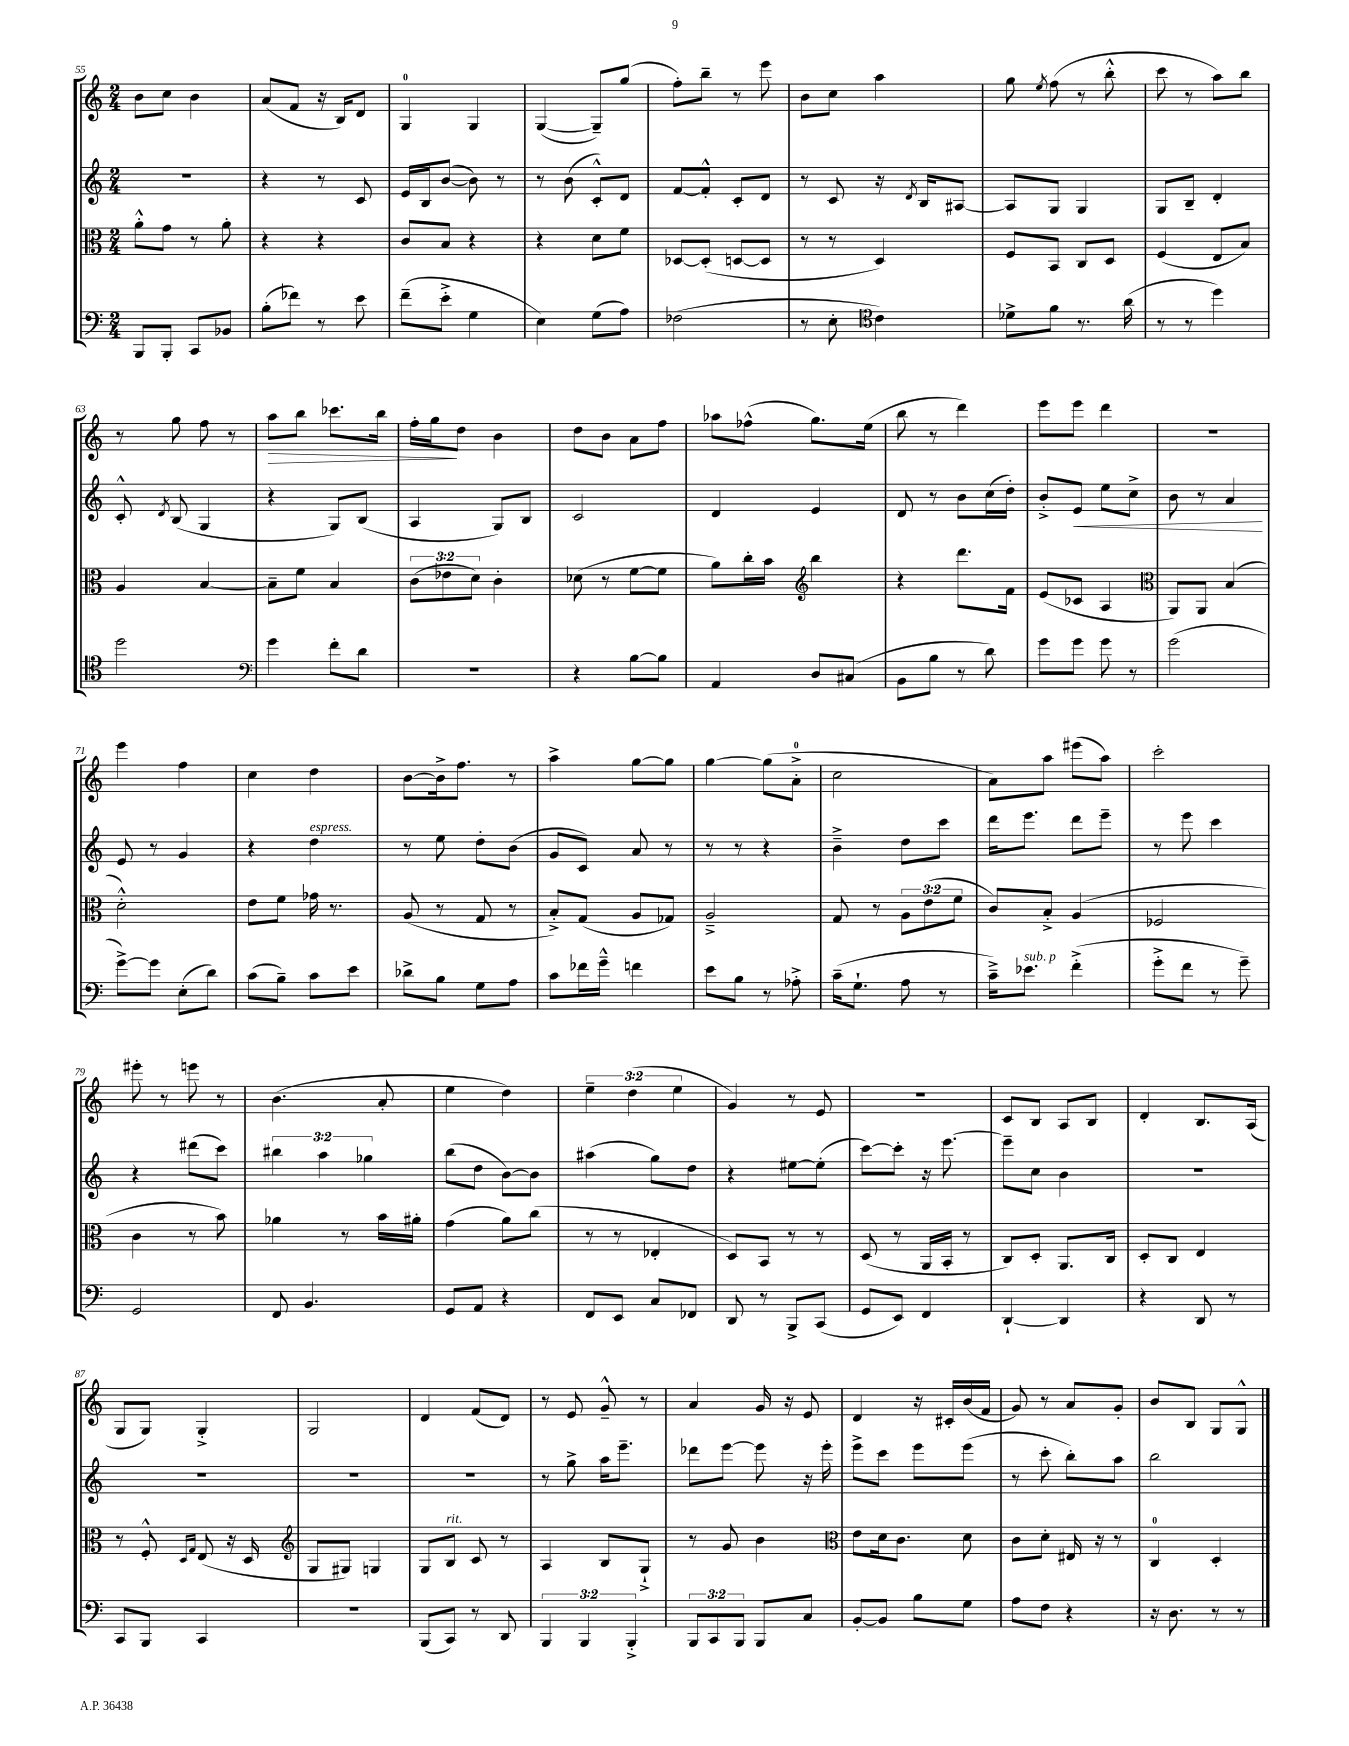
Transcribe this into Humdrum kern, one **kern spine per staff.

**kern	**kern	**kern	**dynam	**kern	**dynam
*part4	*part3	*part2	*part2	*part1	*part1
*staff4	*staff3	*staff2	*staff2	*staff1	*staff1
*clefF4	*clefC3	*clefG2	*	*clefG2	*
*k[]	*k[]	*k[]	*	*k[]	*
*M2/4	*M2/4	*M2/4	*	*M2/4	*
=55	=55	=55	=55	=55	=55
8BBB/L	8a'^^\L	2r	.	8b\L	.
8BBB'/J	8g\J	.	.	8cc\J	.
8CC/L	8r	.	.	4b\	.
8BB-X/J	8a'\	.	.	.	.
=56	=56	=56	=56	=56	=56
(8B'\L	4r	4r	.	(8a/L	.
8f-X\J)	.	.	.	8f/J	.
8r	4r	8r	.	16r	.
.	.	.	.	16B/KL)	.
8e\	.	8c/	.	8d/J	.
=57	=57	=57	=57	=57	=57
(8f~\L	8c/L	16e/LL	.	4G/	.
.	.	16B/J	.	.	.
8e'^\J	8B/J	([8b/J	.	.	.
4G\	4r	8b\])	.	4G/	.
.	.	8r	.	.	.
=58	=58	=58	=58	=58	=58
4E\)	4r	8r	.	([4G/	.
.	.	(8b\	.	.	.
(8G\L	8d\L	8c'^^/L)	.	8G~/L])	.
8A\J)	8f\J	8d/J	.	(8gg/J	.
=59	=59	=59	=59	=59	=59
(2F-X\	[8D-X/L	[8f/L	.	8ff'\L)	.
.	(8D-'/J]	8f'^^/J]	.	8bb~\J	.
.	[8Dn/L	8c'/L	.	8r	.
.	8D/J]	8d/J	.	8eee\	.
=60	=60	=60	=60	=60	=60
8r	8r	8r	.	8b\L	.
8E'\	8r	8c/	.	8cc\J	.
*clefC4	*	*	*	*	*
4c\)	4D/)	16r	.	4aa\	.
.	.	8qd/	.	.	.
.	.	16B/KL	.	.	.
.	.	[8A#X/J	.	.	.
=61	=61	=61	=61	=61	=61
8d-X^\L	8F/L	8A#/L]	.	8gg\	.
.	.	.	.	8qee/	.
8f\J	8BB/J	8G/J	.	(8ff\	.
8.r	8C/L	4G/	.	8r	.
.	8D/J	.	.	8bb'^^\	.
(16a\	.	.	.	.	.
=62	=62	=62	=62	=62	=62
8r	(4F/	8G/L	.	8ccc\	.
8r	.	8B~/J	.	8r	.
4dd\)	8E/L	4d'/	.	8aa\L)	.
.	8B/J)	.	.	8bb\J	.
!!LO:LB:g=z
=63	=63	=63	=63	=63	=63
2dd\	4A/	8c'^^/	.	8r	.
.	.	8qd/	.	.	.
.	.	(8B/	.	8gg\	.
.	[4B/	4G/	.	8ff\	.
.	.	.	.	8r	.
=64	=64	=64	=64	=64	=64
*clefF4	*	*	*	*	*
!	!	!	!	!	!LO:HP:b
4g\	8B~\L]	4r	.	8aa\L	>
.	8f\J	.	.	8bb\J	.
8f'\L	4B/	8G/L)	.	8.ccc-X\L	.
8d\J	.	(8B/J	.	.	.
.	.	.	.	16bb\Jk	.
=65	=65	=65	=65	=65	=65
2r	(12c\L	4A/	.	16ff'\LL	.
.	.	.	.	16gg\J	.
.	12e-X\	.	.	.	.
.	.	.	.	8dd\J	]
.	12d\J)	.	.	.	.
.	4c'\	8G/L)	.	4b\	.
.	.	8B/J	.	.	.
=66	=66	=66	=66	=66	=66
4r	(8d-X\	2c/	.	8dd\L	.
.	8r	.	.	8b\J	.
[8B\L	[8f\L	.	.	8a\L	.
8B\J]	8f\J]	.	.	8ff\J	.
=67	=67	=67	=67	=67	=67
4AA/	8a\L)	4d/	.	8aa-X\L	.
.	16cc'\L	.	.	(8ff-X^^\J	.
.	16b\JJ	.	.	.	.
*	*clefG2	*	*	*	*
8D/L	4bb\	4e/	.	8.gg\L)	.
(8C#X/J	.	.	.	.	.
.	.	.	.	(16ee\Jk	.
=68	=68	=68	=68	=68	=68
8BB\L	4r	8d/	.	8bb\	.
8B\J	.	8r	.	8r	.
8r	8.ddd\L	8b\L	.	4ddd\)	.
8d\)	.	(16cc\L	.	.	.
.	16f\Jk	16dd'\JJ)	.	.	.
=69	=69	=69	=69	=69	=69
8g\L	(8e/L	8b'^/L	.	8eee\L	.
!	!	!	!LO:HP:b	!	!
8g\J	8c-X/J	8e/J	<	8eee\J	.
8g\	4A/	8ee\L	.	4ddd\	.
8r	.	8cc^\J	.	.	.
=70	=70	=70	=70	=70	=70
*	*clefC3	*	*	*	*
(2g\	8AA/L)	8b\	.	2r	.
.	8AA/J	8r	.	.	.
.	(4B/	4a/	.	.	.
.	.	.	[	.	.
!!LO:LB:g=z
=71	=71	=71	=71	=71	=71
[8g^\L)	2d'^^\)	8e/	.	4eee\	.
8g\J]	.	8r	.	.	.
(8E'\L	.	4g/	.	4ff\	.
8d\J)	.	.	.	.	.
=72	=72	=72	=72	=72	=72
(8c\L	8e\L	4r	.	4cc\	.
8B~\J)	8f\J	.	.	.	.
!	!	!LO:TX:a:i:t=espress.	!	!	!
8c\L	16g-X\	4dd\	.	4dd\	.
.	8.r	.	.	.	.
8e\J	.	.	.	.	.
=73	=73	=73	=73	=73	=73
8d-X^\L	(8A/	8r	.	[8b\L	.
8B\J	8r	8ee\	.	16b^\k]	.
.	.	.	.	8.ff\J	.
8G\L	8G/	8dd'\L	.	.	.
8A\J	8r	(8b\J	.	8r	.
=74	=74	=74	=74	=74	=74
8c\L	8B'^/L)	8g/L	.	4aa^\	.
16f-X\L	(8G/J	8c/J)	.	.	.
16g~^^\JJ	.	.	.	.	.
4fn\	8A/L	8a/	.	[8gg\L	.
.	8G-X/J)	8r	.	8gg\J]	.
=75	=75	=75	=75	=75	=75
8e\L	2A~^/	8r	.	[4gg\	.
8B\J	.	8r	.	.	.
8r	.	4r	.	(8gg\L]	.
8A-X'^\	.	.	.	8a'^\J	.
=76	=76	=76	=76	=76	=76
(16c~\KL	8G/	4b~^\	.	2cc\	.
8.G`\J	.	.	.	.	.
.	8r	.	.	.	.
8A\	12A\L	8dd\L	.	.	.
.	(12e\	.	.	.	.
8r	.	8ccc\J	.	.	.
.	12f\J	.	.	.	.
=77	=77	=77	=77	=77	=77
16c~^\KL)	8c/L)	16ddd\KL	.	8a\L)	.
!LO:TX:a:i:t=sub. p	!	!	!	!	!
8.e-X\J	.	8.eee\J	.	.	.
.	8B'^/J	.	.	8aa\J	.
(4f'^\	(4A/	8ddd\L	.	(8eee#X\L	.
.	.	8eee~\J	.	8aa\J)	.
=78	=78	=78	=78	=78	=78
8g'^\L	2F-X/	8r	.	2ccc'\	.
8f\J	.	8eee\	.	.	.
8r	.	4ccc\	.	.	.
8g~\)	.	.	.	.	.
!!LO:LB:g=z
=79	=79	=79	=79	=79	=79
2GG/	4c\	4r	.	8eee#X'\	.
.	.	.	.	8r	.
.	8r	(8ddd#X\L	.	8eeen\	.
.	8b\)	8ccc\J)	.	8r	.
=80	=80	=80	=80	=80	=80
8FF/	4a-X\	6bb#X\	.	(4.b\	.
4.BB/	.	.	.	.	.
.	.	6aa\	.	.	.
.	8r	.	.	.	.
.	.	6gg-X\	.	.	.
.	16b\LL	.	.	8a'/	.
.	16a#X'\JJ	.	.	.	.
=81	=81	=81	=81	=81	=81
8GG/L	(4g\	(8bb\L	.	4ee\	.
8AA/J	.	8dd\J	.	.	.
4r	8a\L)	[8b\L)	.	4dd\)	.
.	(8cc\J	8b\J]	.	.	.
=82	=82	=82	=82	=82	=82
8FF/L	8r	(4aa#X\	.	6ee~\	.
8EE/J	8r	.	.	.	.
.	.	.	.	(6dd\	.
8C/L	4E-X'/	8gg\L)	.	.	.
.	.	.	.	6ee\	.
8FF-X/J	.	8dd\J	.	.	.
=83	=83	=83	=83	=83	=83
8DD/	8D/L)	4r	.	4g/)	.
8r	8BB/J	.	.	.	.
8BBB^/L	8r	[8ee#X\L	.	8r	.
(8CC/J	8r	(8ee#'\J]	.	8e/	.
=84	=84	=84	=84	=84	=84
8GG/L	(8D/	[8ccc\L)	.	2r	.
8EE/J)	8r	8ccc'\J]	.	.	.
4FF/	16AA/LL	16r	.	.	.
.	16BB'/JJ	[8.eee\	.	.	.
.	8r	.	.	.	.
=85	=85	=85	=85	=85	=85
[4DD`/	8C/L)	8eee~\L]	.	8c/L	.
.	8D'/J	8cc\J	.	8B/J	.
4DD/]	8.AA/L	4b\	.	8A/L	.
.	.	.	.	8B/J	.
.	16C/Jk	.	.	.	.
=86	=86	=86	=86	=86	=86
4r	8D'/L	2r	.	4d'/	.
.	8C/J	.	.	.	.
8DD/	4E/	.	.	8.B/L	.
8r	.	.	.	.	.
.	.	.	.	(16A/Jk	.
!!LO:LB:g=z
=87	=87	=87	=87	=87	=87
8CC/L	8r	2r	.	8G/L	.
8BBB/J	8F'^^/	.	.	8G/J)	.
.	16qqD/LL	.	.	.	.
.	16qqG/JJ	.	.	.	.
4CC/	(8E/	.	.	4G'^/	.
.	16r	.	.	.	.
.	16D/	.	.	.	.
=88	=88	=88	=88	=88	=88
*	*clefG2	*	*	*	*
2r	8G/L	2r	.	2G/	.
.	8G#X/J)	.	.	.	.
.	4Gn/	.	.	.	.
=89	=89	=89	=89	=89	=89
(8BBB/L	8G/L	2r	.	4d/	.
!	!LO:TX:a:i:t=rit.	!	!	!	!
8CC/J)	8B/J	.	.	.	.
8r	8c/	.	.	(8f/L	.
8DD/	8r	.	.	8d/J)	.
=90	=90	=90	=90	=90	=90
6BBB/	4A/	8r	.	8r	.
.	.	8gg^\	.	8e/	.
6BBB/	.	.	.	.	.
.	8B/L	16aa\KL	.	8g~^^/	.
.	.	8.eee~\J	.	.	.
6BBB'^/	.	.	.	.	.
.	8G`^/J	.	.	8r	.
=91	=91	=91	=91	=91	=91
12BBB/L	8r	8ddd-X\L	.	4a/	.
12CC/	.	.	.	.	.
.	8g/	[8eee\J	.	.	.
12BBB/J	.	.	.	.	.
8BBB/L	4b\	8eee\]	.	16g/	.
.	.	.	.	16r	.
8C/J	.	16r	.	8e/	.
.	.	16eee'\	.	.	.
=92	=92	=92	=92	=92	=92
*	*clefC3	*	*	*	*
[8BB'/L	8e\L	8eee^\L	.	4d/	.
8BB/J]	16d\k	8ccc\J	.	.	.
.	8.c\J	.	.	.	.
8B\L	.	8eee\L	.	16r	.
.	.	.	.	16c#X'/LL	.
8G\J	8d\	(8eee\J	.	(16b/	.
.	.	.	.	16f/JJ	.
=93	=93	=93	=93	=93	=93
8A\L	8c\L	8r	.	8g/)	.
8F\J	8d'\J	8ccc'\	.	8r	.
4r	16E#X/	8bb'\L)	.	8a/L	.
.	16r	.	.	.	.
.	8r	8aa\J	.	8g'/J	.
=94	=94	=94	=94	=94	=94
16r	4C/	2bb\	.	8b/L	.
8.D\	.	.	.	.	.
.	.	.	.	8B/J	.
8r	4D'/	.	.	8G/L	.
8r	.	.	.	8G^^/J	.
==	==	==	==	==	==
*-	*-	*-	*-	*-	*-
